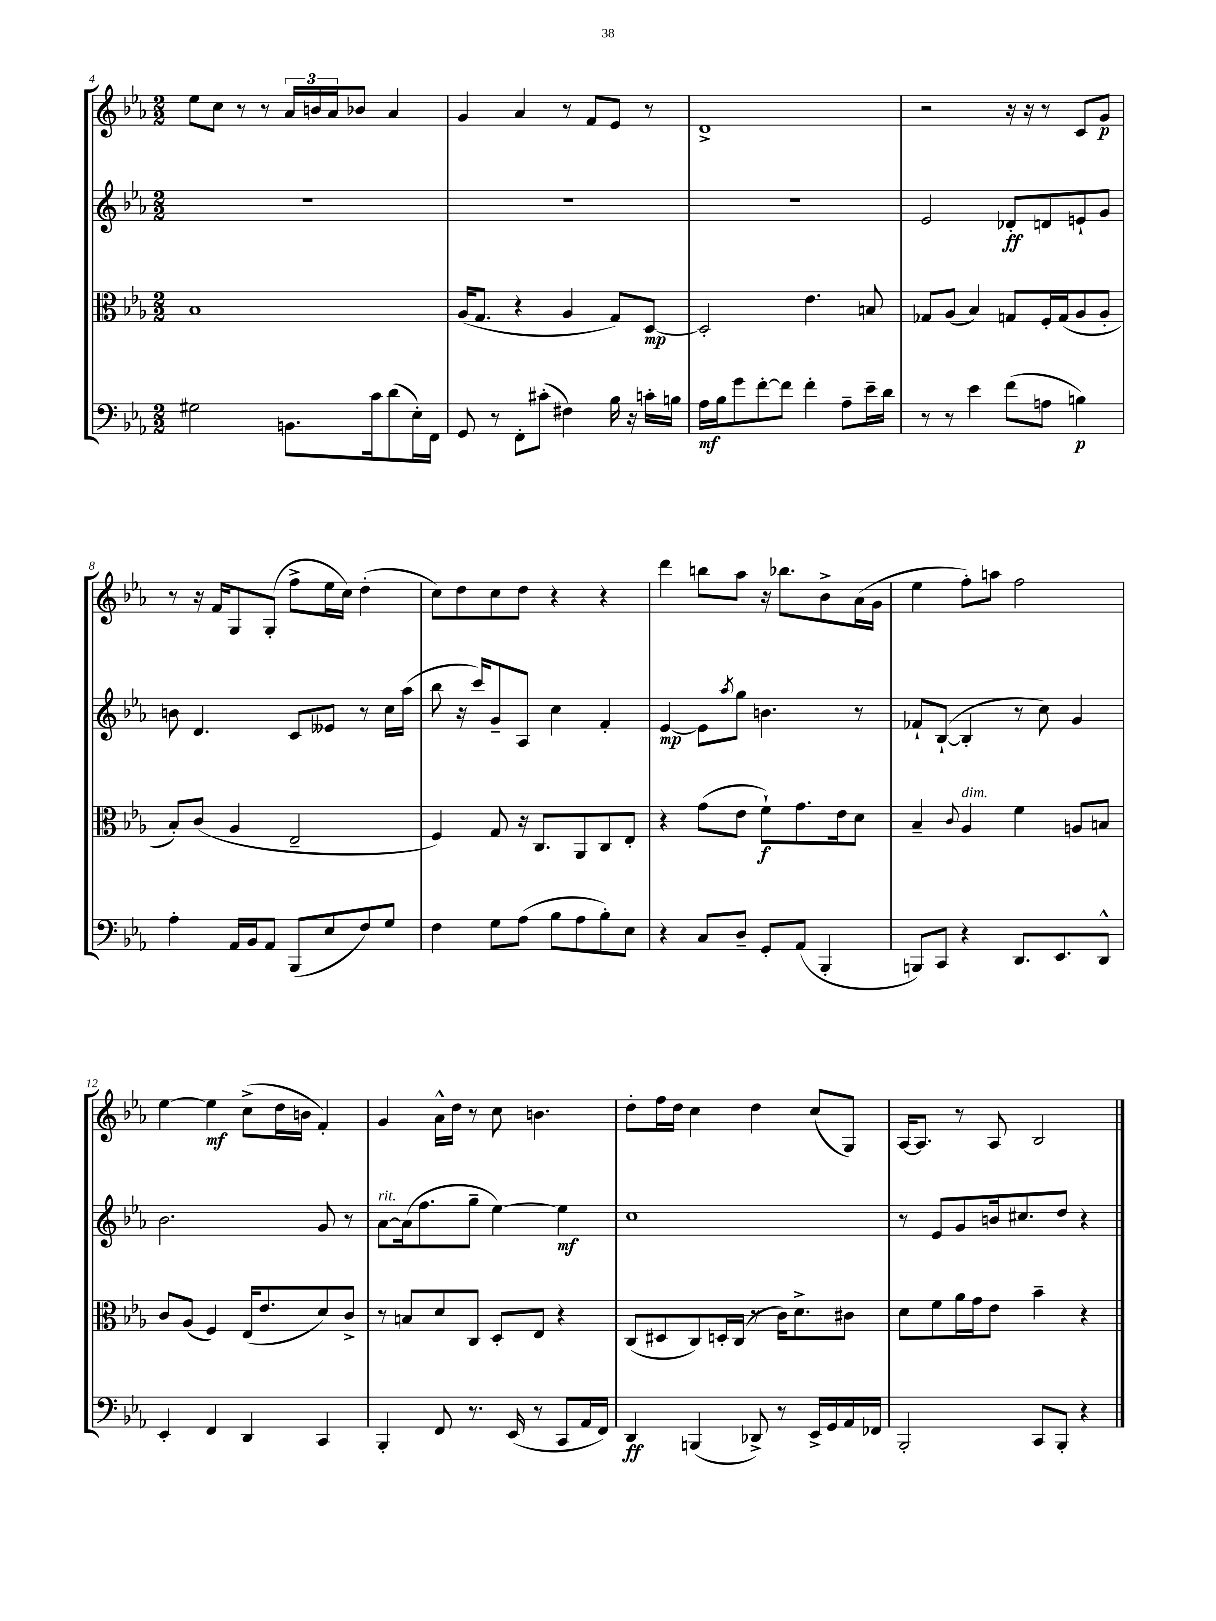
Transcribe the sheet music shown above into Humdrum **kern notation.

**kern	**dynam	**kern	**dynam	**kern	**dynam	**kern	**dynam
*part4	*part4	*part3	*part3	*part2	*part2	*part1	*part1
*staff4	*staff4	*staff3	*staff3	*staff2	*staff2	*staff1	*staff1
*clefF4	*	*clefC3	*	*clefG2	*	*clefG2	*
*k[b-e-a-]	*	*k[b-e-a-]	*	*k[b-e-a-]	*	*k[b-e-a-]	*
*M2/2	*	*M2/2	*	*M2/2	*	*M2/2	*
=4	=4	=4	=4	=4	=4	=4	=4
2G#X\	.	1B-	.	1r	.	8ee-\L	.
.	.	.	.	.	.	8cc\J	.
.	.	.	.	.	.	8r	.
.	.	.	.	.	.	8r	.
8.BBn\L	.	.	.	.	.	24a-/LL	.
.	.	.	.	.	.	24bn/	.
.	.	.	.	.	.	24a-/J	.
.	.	.	.	.	.	8b-X/J	.
16c\k	.	.	.	.	.	.	.
(8d\	.	.	.	.	.	4a-/	.
16E-'\L)	.	.	.	.	.	.	.
16FF\JJ	.	.	.	.	.	.	.
=5	=5	=5	=5	=5	=5	=5	=5
8GG/	.	(16A-/KL	.	1r	.	4g/	.
.	.	8.G/J	.	.	.	.	.
8r	.	.	.	.	.	.	.
8FF'\L	.	4r	.	.	.	4a-/	.
(8c#X'\J	.	.	.	.	.	.	.
4F#X\)	.	4A-/	.	.	.	8r	.
.	.	.	.	.	.	8f/L	.
16B-\	.	8G/L)	.	.	.	8e-/J	.
16r	.	.	.	.	.	.	.
16cn'\LL	.	[8D/J	mp	.	.	8r	.
16Bn\JJ	.	.	.	.	.	.	.
=6	=6	=6	=6	=6	=6	=6	=6
16A-\LL	mf	2D'/]	.	1r	.	1d^	.
16B-\J	.	.	.	.	.	.	.
8g\	.	.	.	.	.	.	.
[8f'\	.	.	.	.	.	.	.
8f\J]	.	.	.	.	.	.	.
4f'\	.	4.e-\	.	.	.	.	.
8A-~\L	.	.	.	.	.	.	.
16e-~\L	.	8Bn/	.	.	.	.	.
16d\JJ	.	.	.	.	.	.	.
=7	=7	=7	=7	=7	=7	=7	=7
8r	.	8G-X/L	.	2e-/	.	2r	.
8r	.	(8A-/J	.	.	.	.	.
4e-\	.	4B-/)	.	.	.	.	.
(8f\L	.	8Gn/L	.	8d-X'/L	ff	16r	.
.	.	.	.	.	.	16r	.
8An\J	.	16F'/L	.	8dn/	.	8r	.
.	.	(16G/J	.	.	.	.	.
4Bn\)	p	8A-/	.	8en`/	.	8c/L	.
.	.	8A-'/J	.	8g/J	.	8g/J	p
!!LO:LB:g=z
=8	=8	=8	=8	=8	=8	=8	=8
4A-'\	.	8B-'/L)	.	8bn\	.	8r	.
.	.	(8c/J	.	4.d/	.	16r	.
.	.	.	.	.	.	16f/KL	.
16AA-/LL	.	4A-/	.	.	.	8G/	.
16BB-/J	.	.	.	.	.	.	.
8AA-/J	.	.	.	.	.	(8G'/J	.
(8BBB-/L	.	2E-~/	.	8c/L	.	8ff^\L	.
8E-/	.	.	.	8e--X/J	.	16ee-\L	.
.	.	.	.	.	.	16cc\JJ)	.
8F/)	.	.	.	8r	.	(4dd'\	.
8G/J	.	.	.	16cc\LL	.	.	.
.	.	.	.	(16aa-\JJ	.	.	.
=9	=9	=9	=9	=9	=9	=9	=9
4F\	.	4F/)	.	8bb-\	.	8cc\L)	.
.	.	.	.	16r	.	8dd\	.
.	.	.	.	16ccc/KL)	.	.	.
8G\L	.	8G/	.	8g~/	.	8cc\	.
(8A-\J	.	16r	.	8A-/J	.	8dd\J	.
.	.	8.C/L	.	.	.	.	.
8B-\L	.	.	.	4cc\	.	4r	.
8A-\	.	8AA-/	.	.	.	.	.
8B-'\)	.	8C/	.	4f'/	.	4r	.
8E-\J	.	8E-'/J	.	.	.	.	.
=10	=10	=10	=10	=10	=10	=10	=10
4r	.	4r	.	[4e-/	mp	4ddd\	.
8C/L	.	(8g\L	.	8e-\L]	.	8bbn\L	.
.	.	.	.	8qaa-/	.	.	.
8D~/J	.	8e-\J	.	8gg\J	.	8aa-\J	.
8GG'/L	.	8f`\L)	f	4.bn\	.	16r	.
.	.	.	.	.	.	8.bb-X\L	.
(8AA-/J	.	8.g\	.	.	.	.	.
4BBB-'/	.	.	.	.	.	8b-^\	.
.	.	16e-\k	.	.	.	.	.
.	.	8d\J	.	8r	.	(16a-\L	.
.	.	.	.	.	.	16g\JJ	.
=11	=11	=11	=11	=11	=11	=11	=11
8BBBn/L)	.	4B-~/	.	8f-X`/L	.	4ee-\	.
8CC/J	.	.	.	([8B-`/J	.	.	.
.	.	8qqc/	.	.	.	.	.
!	!	!LO:TX:a:i:t=dim.	!	!	!	!	!
4r	.	4A-/	.	4B-'/]	.	8ff'\L)	.
.	.	.	.	.	.	8aan\J	.
8.DD/L	.	4f\	.	8r	.	2ff\	.
.	.	.	.	8cc\)	.	.	.
8.EE-/	.	.	.	.	.	.	.
.	.	8An/L	.	4g/	.	.	.
8DD^^/J	.	8Bn/J	.	.	.	.	.
!!LO:LB:g=z
=12	=12	=12	=12	=12	=12	=12	=12
4EE-'/	.	8c/L	.	2.b-\	.	[4ee-\	.
.	.	(8A-/J	.	.	.	.	.
4FF/	.	4F/)	.	.	.	4ee-\]	mf
4DD/	.	(16E-/KL	.	.	.	(8cc^\L	.
.	.	8.e-/	.	.	.	.	.
.	.	.	.	.	.	16dd\L	.
.	.	.	.	.	.	16bn\JJ	.
4CC/	.	8d/)	.	8g/	.	4f'/)	.
.	.	8c^/J	.	8r	.	.	.
=13	=13	=13	=13	=13	=13	=13	=13
!	!	!	!	!LO:TX:a:i:t=rit.	!	!	!
4BBB-'/	.	8r	.	[8a-\L	.	4g/	.
.	.	8Bn/L	.	(16a-\k]	.	.	.
.	.	.	.	8.ff\	.	.	.
8FF/	.	8d/	.	.	.	16a-^^\LL	.
.	.	.	.	.	.	16dd\JJ	.
8.r	.	8C/J	.	8gg~\J	.	8r	.
.	.	8D'/L	.	[4ee-\)	.	8cc\	.
(16EE-/	.	.	.	.	.	.	.
8r	.	8E-/J	.	.	.	4.bn\	.
8CC/L	.	4r	.	4ee-\]	mf	.	.
16AA-/L	.	.	.	.	.	.	.
16FF/JJ)	.	.	.	.	.	.	.
=14	=14	=14	=14	=14	=14	=14	=14
4DD/	ff	(8C/L	.	1cc	.	8dd'\L	.
.	.	8D#X/	.	.	.	16ff\L	.
.	.	.	.	.	.	16dd\JJ	.
(4BBBn/	.	8C/)	.	.	.	4cc\	.
.	.	16Dn'/L	.	.	.	.	.
.	.	(16C/JJ	.	.	.	.	.
8DD-X^/)	.	8r	.	.	.	4dd\	.
8r	.	16c\KL)	.	.	.	.	.
.	.	8.d^\	.	.	.	.	.
16EE-^/LL	.	.	.	.	.	(8cc/L	.
16GG/	.	.	.	.	.	.	.
16AA-/	.	8c#X\J	.	.	.	8G/J)	.
16FF-X/JJ	.	.	.	.	.	.	.
=15	=15	=15	=15	=15	=15	=15	=15
2BBB-'/	.	8d\L	.	8r	.	[16A-/KL	.
.	.	.	.	.	.	8.A-/J]	.
.	.	8f\	.	8e-/L	.	.	.
.	.	16a-\L	.	8g/	.	8r	.
.	.	16g\J	.	.	.	.	.
.	.	8e-\J	.	16bn/k	.	8A-/	.
.	.	.	.	8.cc#X/	.	.	.
8CC/L	.	4b-~\	.	.	.	2B-/	.
8BBB-'/J	.	.	.	8dd/J	.	.	.
4r	.	4r	.	4r	.	.	.
==	==	==	==	==	==	==	==
*-	*-	*-	*-	*-	*-	*-	*-
